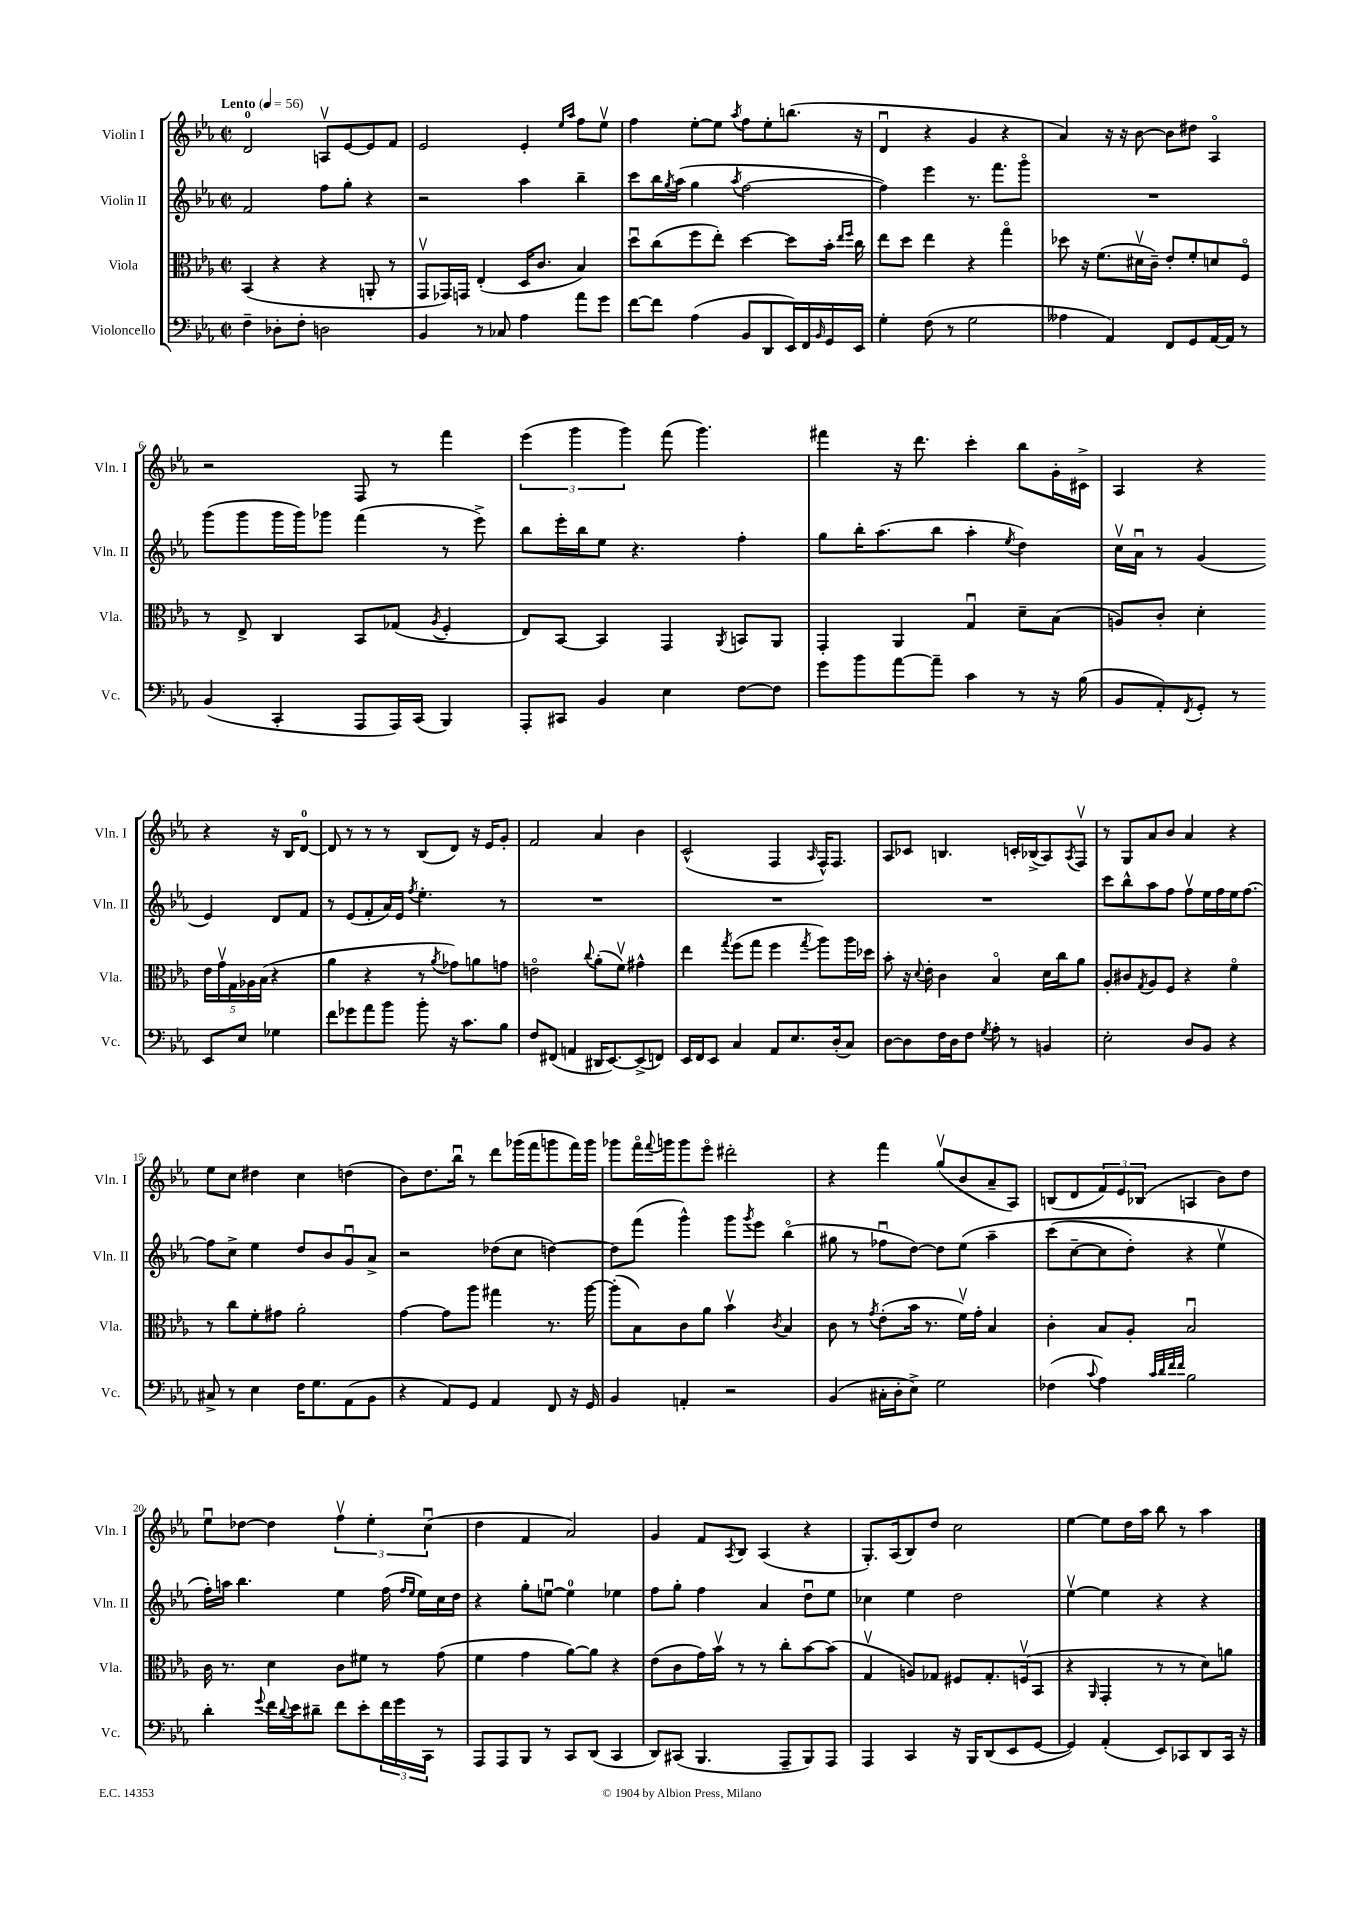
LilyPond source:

<<
\new StaffGroup <<
\new Staff = "s0" \with { instrumentName = "Violin I" shortInstrumentName = "Vln. I" } {
    \clef treble \key ees \major \defaultTimeSignature \time 2/2 \tempo "Lento" 4 = 56
    d'2-0 a8\upbow ees'8~ ees'8 f'8 |
    ees'2 ees'4-. \grace { ees''16 aes''16 } f''8 ees''8\upbow |
    f''4 ees''8~-. ees''8 \acciaccatura { aes''8 } f''8 ees''8-. b''8.( r16 |
    d'4\downbow r4 g'4 r4 |
    aes'4) r16 r16 bes'8~ bes'8 dis''8 aes4\flageolet |
    r2 f8 r8 f'''4 |
    \tuplet 3/2 { ees'''4( g'''4 g'''4) } f'''8( g'''4.) |
    fis'''4 r16 d'''8. c'''4-. bes''8 g'16-. cis'16-> |
    aes4 r4 r4 r16 bes16 d'8-0~ |
    d'8 r8 r8 r8 bes8( d'8) r16 ees'16 g'8-. |
    f'2 aes'4 bes'4 |
    c'2-^( f4 \grace { aes16 } f16-^) f8. |
    aes8 ces'8 b4. c'16-. bes16->( aes8) \acciaccatura { aes8 } f8\upbow |
    r8 g8 aes'8 bes'8 aes'4 r4 |
    ees''8 c''8 dis''4 c''4 d''4( |
    bes'8) d''8. bes''16\downbow r8 d'''8 ges'''16( f'''16 g'''8 f'''16) g'''16 |
    ges'''8 f'''16\flageolet \appoggiatura { f'''8 } g'''16 g'''8 ees'''8\flageolet dis'''2-. |
    r4 f'''4 g''8\upbow( bes'8 aes'8-- aes8) |
    b8( d'8 \tuplet 3/2 { f'8) ees'8 bes8( } a4 bes'8) d''8 |
    ees''8\downbow des''8~ des''4 \tuplet 3/2 { f''4\upbow ees''4-. c''4\downbow( } |
    d''4 f'4 aes'2) |
    g'4 f'8 \acciaccatura { aes8 } bes8 aes4( r4 |
    g8.-.) aes16( bes8) d''8 c''2 |
    ees''4~ ees''8 d''16 aes''16 bes''8 r8 aes''4 \bar "|." |
}
\new Staff = "s1" \with { instrumentName = "Violin II" shortInstrumentName = "Vln. II" } {
    \clef treble \key ees \major \defaultTimeSignature \time 2/2
    f'2 f''8 g''8-. r4 |
    r2 aes''4 bes''4-- |
    c'''8 bes''16 \acciaccatura { g''8 } aes''16( g''4 \acciaccatura { aes''8 } f''2~ |
    f''4) ees'''4 r8. f'''8. g'''8\flageolet |
    R1 |
    g'''8( g'''8 g'''16 g'''16) ges'''8 f'''4( r8 ees'''8->) |
    bes''8 ees'''16-. bes''16 ees''8 r4. f''4-. |
    g''8 bes''16-. aes''8.( bes''8 aes''4-. \acciaccatura { ees''8 } d''4) |
    c''16\upbow aes'16\downbow r8 g'4( ees'4) d'8 f'8 |
    r8 ees'8( f'8-. aes'16) ees'16 \acciaccatura { f''8 } ees''4.-. r8 |
    R1 |
    R1 |
    R1 |
    c'''8 bes''8-^ aes''8 f''8 f''8\upbow ees''16 f''16 ees''16 f''8.~ |
    f''8 c''8-> ees''4 d''8 bes'8 g'8\downbow aes'8-> |
    r2 des''8( c''8 d''4~) |
    d''8 f'''8( g'''4-^) g'''8 \acciaccatura { g'''8 } ees'''8 bes''4\flageolet( |
    gis''8 r8 fes''8\downbow d''8~) d''8 ees''8\( aes''4-- |
    c'''8( c''8~-- c''8 d''8-.) r4 ees''4\upbow |
    f''16-.\) a''16 bes''4. ees''4 f''16( \grace { f''16 ees''16 } ees''16) c''16 d''16 |
    r4 g''8-. e''8~\downbow e''4-0 ees''4 |
    f''8 g''8-. f''4 aes'4 d''8\downbow ees''8 |
    ces''4 ees''4 d''2 |
    ees''4~\upbow ees''4 r4 r4 \bar "|." |
}
\new Staff = "s2" \with { instrumentName = "Viola" shortInstrumentName = "Vla." } {
    \clef alto \key ees \major \defaultTimeSignature \time 2/2
    bes,4( r4 r4 a,8-. r8 |
    g,8\upbow ges,16) g,16 ees4-.( d16 c'8. bes4) |
    d''8\downbow c''8( f''8 ees''8-.) d''4~ d''8 bes'16-. \grace { ees''16 f''16 } c''16 |
    ees''8 d''8 ees''4 r4 g''4\flageolet |
    des''8 r16 f'8.( dis'16\upbow c'16--) ees'8-. f'8-. d'8 f8\flageolet |
    r8 ees8-> c4 bes,8 ges8( \acciaccatura { aes8 } f4-. |
    ees8) bes,8~ bes,4 g,4 \acciaccatura { aes,8 } b,8 aes,8 |
    g,4-. aes,4 g4\downbow d'8-- bes8( |
    a8) c'8-. d'4-. \tuplet 5/4 { ees'16 g'16\upbow g16 aes16 bes16( } r4 |
    aes'4 r4 r8 \acciaccatura { aes'8 } ges'8) a'8 g'8 |
    e'2\flageolet \appoggiatura { c''8 } aes'8-.( f'8\upbow) gis'4-^ |
    ees''4 \acciaccatura { g''8 } f''8( g''8 f''4 \acciaccatura { g''8 } aes''8) aes''16 des''16 |
    bes'8-. r16 \appoggiatura { d'8 } ees'16-. c'4 bes4\flageolet d'16 c''16 aes'8 |
    aes8-. cis'8 \acciaccatura { g8 } aes8 f8 r4 f'4\flageolet |
    r8 c''8 f'8-. gis'8 aes'2-. |
    g'4~ g'8 aes''8 gis''4 r8. aes''16~ |
    aes''8-.( bes8) c'8 aes'8 bes'4\upbow \acciaccatura { c'8 } bes4 |
    c'8 r8 \acciaccatura { g'8 } ees'8-.( bes'16 r8. f'16\upbow) g'16-. bes4 |
    c'4-. bes8 aes8-. bes2\downbow |
    c'16 r8. d'4 c'8 fis'8 r8 g'8( |
    f'4 g'4 aes'8~) aes'8 r4 |
    ees'8( c'8 g'16) bes'16\upbow r8 r8 c''8-. bes'8~ bes'8( |
    g4\upbow a8) ges8 fis8 ges8.-. f16\upbow( bes,8 |
    r4 \grace { aes,16 } g,4-. r8 r8 d'8) a'8 \bar "|." |
}
\new Staff = "s3" \with { instrumentName = "Violoncello" shortInstrumentName = "Vc." } {
    \clef bass \key ees \major \defaultTimeSignature \time 2/2
    f4-- des8-. f8-. d2 |
    bes,4 r8 ces8 aes4 aes'8 g'8 |
    f'8~ f'8 aes4( bes,8 d,8 ees,16) f,16 \grace { bes,16 } g,16 ees,16 |
    g4-. f8( r8 g2 |
    aeses4 aes,4) f,8 g,8 aes,16~ aes,16 r8 |
    bes,4( c,4-. aes,,8 aes,,16) c,16( bes,,4) |
    aes,,8-. cis,8 bes,4 ees4 f8~ f8 |
    g'8 bes'8 aes'8~ aes'8-- c'4 r8 r16 bes16( |
    bes,8 aes,8-.) \acciaccatura { f,8 } g,8-. r8 ees,8 ees8 ges4 |
    f'8 ges'8 aes'8 bes'8 bes'8-. r16 c'8. bes8 |
    f8 fis,8( a,4 dis,16 ees,8.~) ees,8->( f,8) |
    ees,16 f,16 ees,8 c4 aes,8 ees8. d16-.( c8) |
    d8~ d8 f16 d16 f8 \acciaccatura { g8 } aes8-. r8 b,4 |
    ees2-. d8 bes,8 r4 |
    cis8-> r8 ees4 f16 g8. aes,8( bes,8 |
    r4 aes,8) g,8 aes,4 f,8 r16 g,16 |
    bes,4 a,4-. r2 |
    bes,4( cis16-. d16-. ees8->) g2 |
    fes4( \appoggiatura { c'8 } aes4) \grace { c'32 d'32 f'32 f'32 } bes2 |
    d'4-. \appoggiatura { g'8 } f'16 \appoggiatura { d'8 } ees'16 dis'8-- f'8 ees'8-. \tuplet 3/2 { f'16 g'16 c,16 } r8 |
    aes,,8 aes,,8 bes,,8 r8 c,8 d,8( c,4 |
    d,8) cis,8( bes,,4. aes,,8-- bes,,8) aes,,8 |
    aes,,4 c,4 r16 bes,,16 d,8( ees,8 g,8~ |
    g,4) aes,4-.( ees,8) ces,8 d,8 ces,16 r16 \bar "|." |
}
>>
>>
